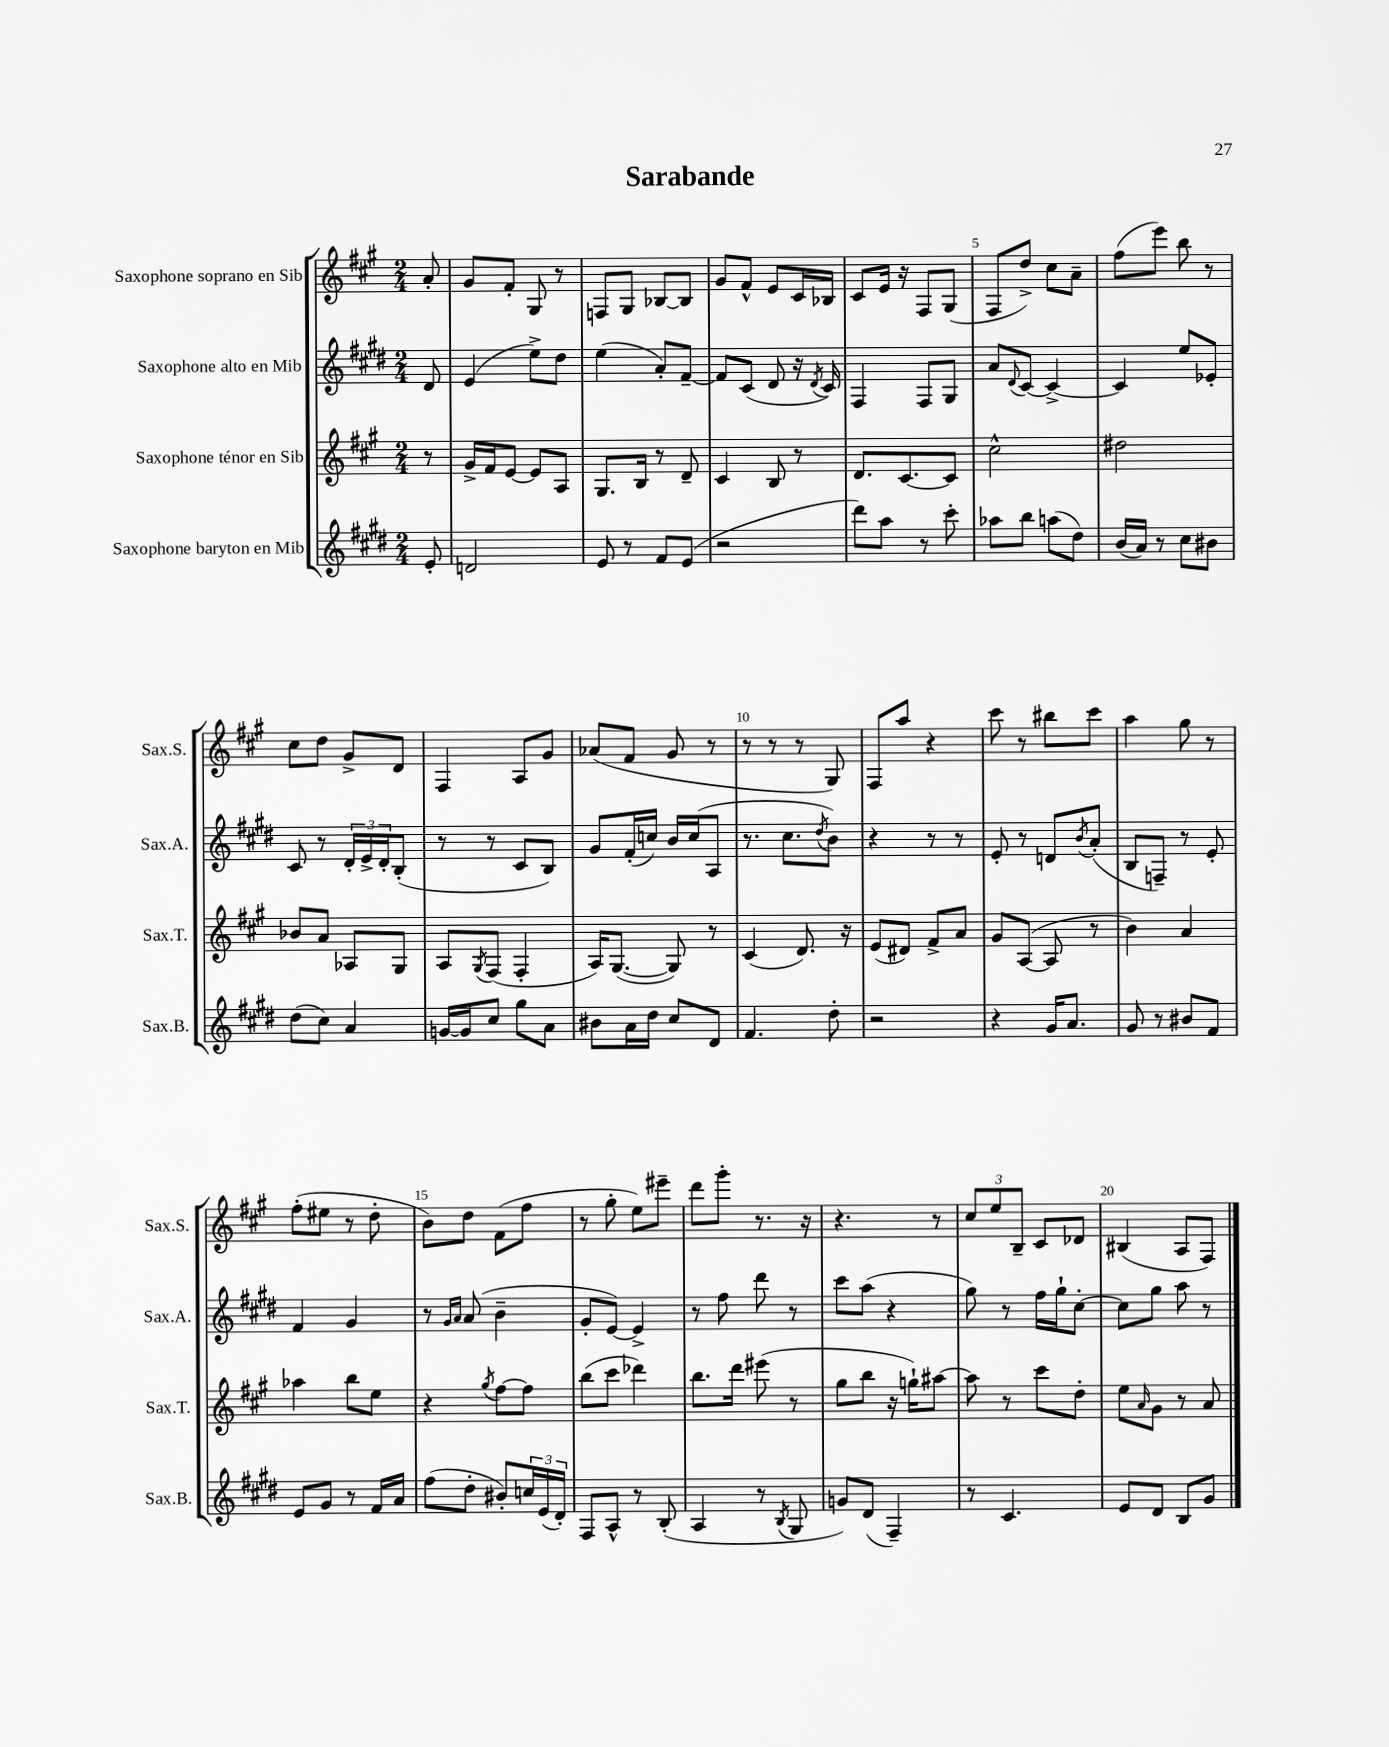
\header { title = "Sarabande" }
<<
\new StaffGroup <<
\new Staff = "s0" \with { instrumentName = "Saxophone soprano en Sib" shortInstrumentName = "Sax.S." } {
    \clef treble \key a \major \numericTimeSignature \time 2/4 \partial 8
    a'8-. |
    gis'8 fis'8-. gis8 r8 |
    f8 gis8 bes8~ bes8 |
    gis'8 fis'8-^ e'8 cis'16 bes16 |
    cis'8 e'16 r16 fis8 gis8( |
    fis8 d''8->) cis''8 a'8-- |
    fis''8( e'''8) b''8 r8 |
    cis''8 d''8 gis'8-> d'8 |
    fis4 a8 gis'8 |
    aes'8( fis'8 gis'8 r8 |
    r8 r8 r8 gis8) |
    fis8 a''8 r4 |
    cis'''8 r8 bis''8 cis'''8 |
    a''4 gis''8 r8 |
    fis''8-.( eis''8 r8 d''8-. |
    b'8) d''8 fis'8( fis''8 |
    r8 gis''8-. e''8) eis'''8-- |
    d'''8 gis'''8-. r8. r16 |
    r4. r8 |
    \tuplet 3/2 { cis''8 e''8 b8-- } cis'8 des'8 |
    bis4( a8 fis8) \bar "|." |
}
\new Staff = "s1" \with { instrumentName = "Saxophone alto en Mib" shortInstrumentName = "Sax.A." } {
    \clef treble \key e \major \numericTimeSignature \time 2/4 \partial 8
    dis'8 |
    e'4( e''8->) dis''8 |
    e''4( a'8-.) fis'8~-- |
    fis'8 cis'8( dis'8 r16 \acciaccatura { dis'8 } cis'16) |
    fis4 fis8 gis8 |
    a'8 \appoggiatura { dis'8 } cis'8~ cis'4~-> |
    cis'4 e''8 ees'8-. |
    cis'8 r8 \tuplet 3/2 { dis'16-. e'16-> dis'16-. } b8-.( |
    r8 r8 cis'8 b8) |
    gis'8 fis'16-.( c''16) b'16 c''16( a8 |
    r8. cis''8. \acciaccatura { dis''8 } b'8) |
    r4 r8 r8 |
    e'8-. r8 d'8 \acciaccatura { b'8 } a'8-.( |
    b8 f8--) r8 e'8-. |
    fis'4 gis'4 |
    r8 \grace { gis'16 a'16 } a'8( b'4-- |
    gis'8-. e'8~) e'4-> |
    r8 fis''8 dis'''8 r8 |
    cis'''8 a''8( r4 |
    gis''8) r8 fis''16 gis''16-! cis''8~-. |
    cis''8 gis''8 a''8 r8 \bar "|." |
}
\new Staff = "s2" \with { instrumentName = "Saxophone ténor en Sib" shortInstrumentName = "Sax.T." } {
    \clef treble \key a \major \numericTimeSignature \time 2/4 \partial 8
    r8 |
    gis'16-> fis'16 e'8~ e'8 a8 |
    gis8. b16 r8 d'8-- |
    cis'4 b8 r8 |
    d'8. cis'8.~ cis'8 |
    cis''2-^ |
    dis''2 |
    bes'8 a'8 aes8 gis8 |
    a8 \acciaccatura { gis8 } fis8( fis4-. |
    a16) gis8.~( gis8) r8 |
    cis'4( d'8.) r16 |
    e'8( dis'8) fis'8-> a'8 |
    gis'8 a8~( a8 r8 |
    b'4) a'4 |
    aes''4 b''8 e''8 |
    r4 \acciaccatura { gis''8 } fis''8~ fis''8 |
    b''8( cis'''8 des'''4) |
    b''8. d'''16 eis'''8( r8 |
    gis''8 b''8 r16 g''16-!) ais''8~ |
    ais''8 r8 cis'''8 d''8-. |
    e''8 \grace { a'16 } gis'8 r8 a'8 \bar "|." |
}
\new Staff = "s3" \with { instrumentName = "Saxophone baryton en Mib" shortInstrumentName = "Sax.B." } {
    \clef treble \key e \major \numericTimeSignature \time 2/4 \partial 8
    e'8-. |
    d'2 |
    e'8 r8 fis'8 e'8( |
    r2 |
    dis'''8) a''8 r8 cis'''8-. |
    aes''8 b''8 a''8( dis''8) |
    b'16( a'16) r8 cis''8 bis'8 |
    dis''8( cis''8) a'4 |
    g'16~ g'16 cis''8 gis''8 a'8 |
    bis'8 a'16 dis''16 cis''8 dis'8 |
    fis'4. dis''8-. |
    r2 |
    r4 gis'16 a'8. |
    gis'8 r8 bis'8 fis'8 |
    e'8 gis'8 r8 fis'16 a'16 |
    fis''8( dis''8-. bis'8-.) \tuplet 3/2 { c''16 e'16( dis'16-.) } |
    fis8 a8-^ r8 b8-.( |
    a4 r8 \acciaccatura { b8 } gis8 |
    g'8) dis'8( fis4--) |
    r8 cis'4. |
    e'8 dis'8 b8 gis'8 \bar "|." |
}
>>
>>
\layout { \context { \Score \override BarNumber.break-visibility = ##(#f #t #t) barNumberVisibility = #(every-nth-bar-number-visible 5) } }
